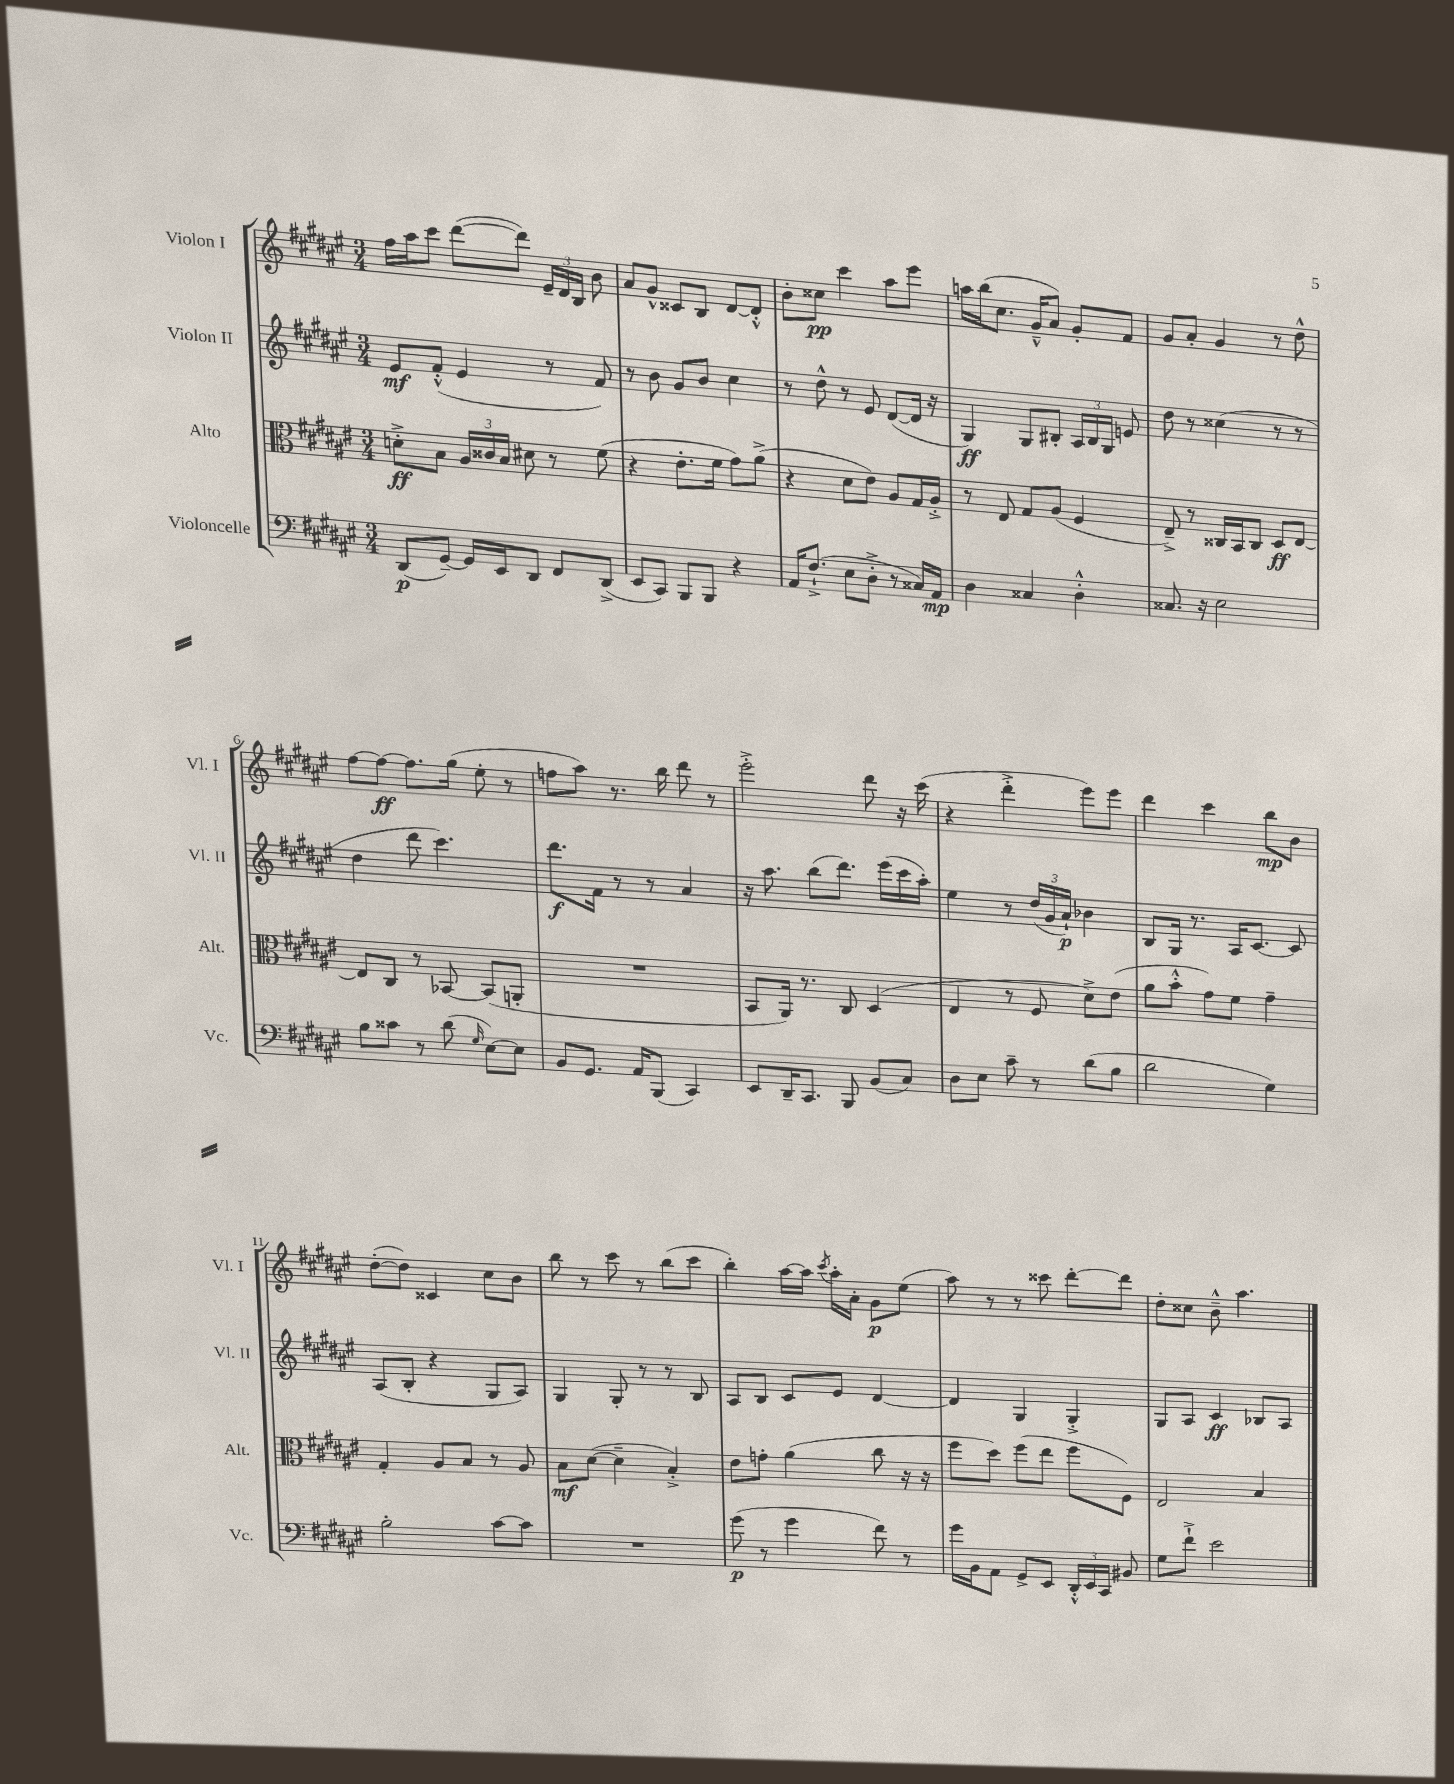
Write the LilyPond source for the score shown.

<<
\new StaffGroup <<
\new Staff = "s0" \with { instrumentName = "Violon I" shortInstrumentName = "Vl. I" } {
    \clef treble \key fis \major \numericTimeSignature \time 3/4
    \autoBeamOff fis''16[ ais''16 cis'''8] dis'''8[~( dis'''8]) \tuplet 3/2 { eis'16[-- dis'16 b16] } b'8 |
    ais'8[ gis'8]-^ cisis'8[ b8] dis'8[~ dis'8]-.-^ |
    b'8[-. cisis''8]\pp cis'''4 ais''8[ eis'''8] |
    a''16[ b''16( cis''8.] gis'16[---^ ais'8]) gis'8[-. fis'8] |
    gis'8[ ais'8]-. gis'4 r8 dis''8-^ |
    fis''8[~ fis''8]~\ff fis''8.[ gis''16]( eis''8-. r8 |
    f''8[ ais''8]) r8. b''16 dis'''8 r8 |
    eis'''2-.-> dis'''8 r16 cis'''16( |
    r4 dis'''4-.-> eis'''8[) eis'''8] |
    dis'''4 cis'''4 b''8[\mp b'8] |
    dis''8[~-.( dis''8]) cisis'4 cis''8[ b'8] |
    b''8 r8 cis'''8 r8 b''8[( cis'''8] |
    b''4-.) ais''16[~ ais''16] \acciaccatura { cis'''8 } ais''16[-. ais'16]-. gis'8[\p eis''8]( |
    ais''8) r8 r8 cisis'''8 dis'''8[~-. dis'''8] |
    dis''8[-. cisis''8] b'8---^ ais''4. \bar "|." |
}
\new Staff = "s1" \with { instrumentName = "Violon II" shortInstrumentName = "Vl. II" } {
    \clef treble \key fis \major \numericTimeSignature \time 3/4
    \autoBeamOff eis'8[\mf fis'8]-.-^( eis'4 r8 fis'8) |
    r8 b'8 gis'8[ b'8] cis''4 |
    r8 dis''8-^ r8 eis'8 dis'8[~( dis'16] r16 |
    gis4\ff) gis8[ bis8]-. \tuplet 3/2 { ais16[ bis16 gis16] } e'8 |
    dis''8 r8 cisis''4( r8 r8 |
    dis''4 dis'''8 cis'''4.) |
    dis'''8.[\f fis'16] r8 r8 ais'4 |
    r16 ais''8. b''8[( dis'''8.]) eis'''16[( cis'''16 ais''16]-.) |
    eis''4 r8 \tuplet 3/2 { dis''16[( gis'16 ais'16]-!\p) } bes'4 |
    b8[ gis16] r8. ais16[ cis'8.]~ cis'8 |
    ais8[( b8]-. r4 gis8[ ais8]) |
    gis4 gis8-. r8 r8 b8 |
    ais8[ b8] cis'8[ eis'8] dis'4~ |
    dis'4 gis4 gis4-.-> |
    gis8[ ais8] cis'4\ff bes8[ ais8] \bar "|." |
}
\new Staff = "s2" \with { instrumentName = "Alto" shortInstrumentName = "Alt." } {
    \clef alto \key fis \major \numericTimeSignature \time 3/4
    \autoBeamOff d'8[-.->\ff b8] \tuplet 3/2 { ais16[ cisis'16 b16] } dis'8 r8 fis'8( |
    r4 eis'8.[-. fis'16] gis'8[) ais'8]->( |
    r4 dis'8[ eis'8]) ais8[ gis16 ais16]-.-> |
    r8 eis8 gis8[ ais8]( fis4 |
    eis8--->) r8 cisis16[ b,16 cisis8] dis8[\ff eis8]~ |
    eis8[ cis8] r8 bes,8~ bes,8[( a,8]-. |
    R2. |
    b,8[ ais,16]) r8. cis8 dis4( |
    eis4 r8 fis8 dis'8[->) eis'8]( |
    ais'8[ b'8]-.-^ gis'8[) fis'8] gis'4-- |
    gis4-. ais8[ b8] r8 ais8 |
    b8[\mf dis'8]~( dis'4-- b4-.->) |
    eis'8[ g'8]-. ais'4( cis''8 r16 r16 |
    fis''8[ dis''8]) fis''8[( eis''8] fis''8[ fis8]) |
    eis2 b4 \bar "|." |
}
\new Staff = "s3" \with { instrumentName = "Violoncelle" shortInstrumentName = "Vc." } {
    \clef bass \key fis \major \numericTimeSignature \time 3/4
    \autoBeamOff dis,8[\p( gis,8]~--) gis,16[ eis,16 dis,8] fis,8[ dis,8]->( |
    eis,8[ cis,8]) b,,8[ b,,8] r4 |
    ais,16[ fis8.]-!->( eis8[ dis8]-.-> r8 cisis16[) ais,16]\mp |
    dis4 cisis4 dis4-.-^ |
    cisis8. r16 eis2 |
    b8[ cisis'8] r8 dis'8( \grace { gis16 } eis8[~) eis8] |
    b,8[ gis,8.] ais,16[ b,,8]( cis,4) |
    eis,8[ dis,16-- cis,8.] b,,8 b,8[( cis8]) |
    dis8[ eis8] cis'8-- r8 dis'8[( b8] |
    dis'2 gis4) |
    b2-. cis'8[~ cis'8] |
    R2. |
    gis'8\p( r8 gis'4 fis'8) r8 |
    gis'16[ b,16 ais,8] gis,8[-> eis,8] \tuplet 3/2 { dis,16[-.-^ eis,16 cis,16] } bis,8 |
    gis8[ fis'8]-!-> eis'2 \bar "|." |
}
>>
>>
